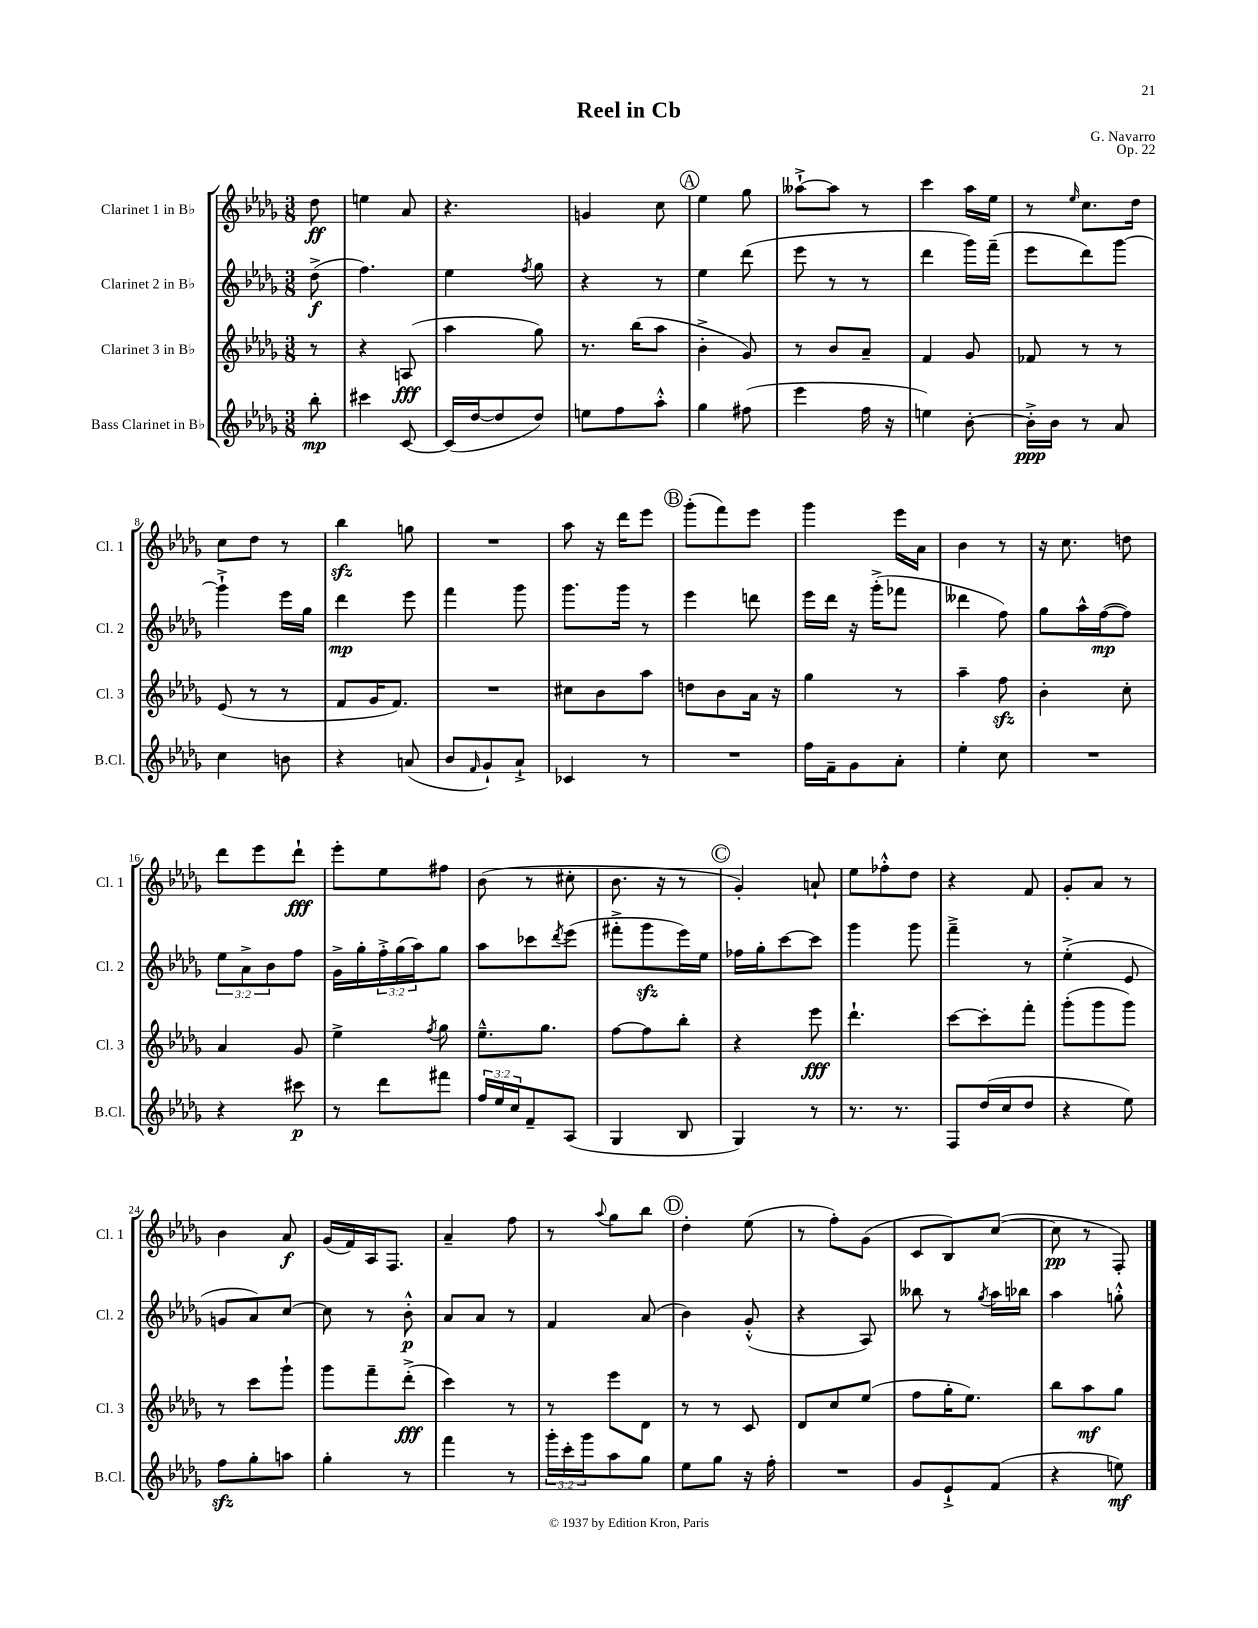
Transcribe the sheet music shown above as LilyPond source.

\header { title = "Reel in Cb" composer = "G. Navarro" opus = "Op. 22" }
<<
\new StaffGroup <<
\new Staff = "s0" \with { instrumentName = "Clarinet 1 in Bb" shortInstrumentName = "Cl. 1" } {
    \clef treble \key des \major \numericTimeSignature \time 3/8 \partial 8
    des''8\ff |
    e''4 aes'8 |
    r4. |
    g'4 c''8 |
    \mark \markup { \circle "A" } ees''4 ges''8 |
    aeses''8~-!-> aeses''8 r8 |
    c'''4 aes''16 ees''16 |
    r8 \grace { ees''16 } c''8. des''16 |
    c''8 des''8 r8 |
    bes''4\sfz g''8 |
    R4. |
    aes''8 r16 des'''16 ees'''8 |
    \mark \markup { \circle "B" } ges'''8-.( f'''8) ees'''8 |
    ges'''4 ees'''16 aes'16 |
    bes'4 r8 |
    r16 c''8. d''8 |
    des'''8 ees'''8 des'''8-!\fff |
    ees'''8-. ees''8 fis''8 |
    bes'8( r8 cis''8-. |
    bes'8. r16 r8 |
    \mark \markup { \circle "C" } ges'4-.) a'8-! |
    ees''8 fes''8-.-^ des''8 |
    r4 f'8 |
    ges'8-. aes'8 r8 |
    bes'4 aes'8\f |
    ges'16( f'16) aes16 f8. |
    aes'4-- f''8 |
    r8 \appoggiatura { aes''8 } ges''8 bes''8 |
    \mark \markup { \circle "D" } des''4-. ees''8( |
    r8 f''8-.) ges'8( |
    c'8 bes8) c''8~( |
    c''8\pp r8 f8-.) \bar "|." |
}
\new Staff = "s1" \with { instrumentName = "Clarinet 2 in Bb" shortInstrumentName = "Cl. 2" } {
    \clef treble \key des \major \numericTimeSignature \time 3/8 \override Staff.TupletNumber.text = #tuplet-number::calc-fraction-text \partial 8
    des''8->\f( |
    f''4.) |
    ees''4 \acciaccatura { f''8 } ges''8 |
    r4 r8 |
    \mark \markup { \circle "A" } ees''4 des'''8( |
    ees'''8 r8 r8 |
    des'''4 ges'''16) f'''16--( |
    ees'''8 des'''8) ges'''8~ |
    ges'''4-!-> ees'''16 ges''16 |
    des'''4\mp ees'''8 |
    f'''4 ges'''8 |
    ges'''8. ges'''16 r8 |
    \mark \markup { \circle "B" } ees'''4 d'''8 |
    ees'''16 des'''16 r16 ges'''16-.->( fes'''8 |
    deses'''4 f''8) |
    ges''8 aes''16-^ f''16~\mp( f''8) |
    \tuplet 3/2 { ees''8 aes'8-> bes'8 } f''8 |
    ges'16-> ges''16-. \tuplet 3/2 { f''16-.-> ges''16( aes''16) } ges''8 |
    aes''8 ces'''8 \acciaccatura { des'''8 } ees'''8( |
    fis'''8-.-> ges'''8\sfz ees'''16) ees''16 |
    \mark \markup { \circle "C" } fes''16 ges''16-. c'''8~ c'''8 |
    ges'''4 ges'''8 |
    f'''4---> r8 |
    ees''4-.->( ees'8 |
    g'8 aes'8) c''8~ |
    c''8 r8 bes'8-.-^\p |
    aes'8 aes'8 r8 |
    f'4 aes'8( |
    \mark \markup { \circle "D" } bes'4) ges'8-.-^( |
    r4 aes8) |
    beses''8 r8 \acciaccatura { ges''8 } aes''16 bes''16 |
    aes''4 g''8-.-^ \bar "|." |
}
\new Staff = "s2" \with { instrumentName = "Clarinet 3 in Bb" shortInstrumentName = "Cl. 3" } {
    \clef treble \key des \major \numericTimeSignature \time 3/8 \partial 8
    r8 |
    r4 a8\fff( |
    aes''4 ges''8) |
    r8. bes''16( aes''8 |
    \mark \markup { \circle "A" } bes'4-.-> ges'8) |
    r8 bes'8 aes'8-- |
    f'4 ges'8 |
    fes'8 r8 r8 |
    ees'8( r8 r8 |
    f'8 ges'16 f'8.) |
    R4. |
    cis''8 bes'8 aes''8 |
    \mark \markup { \circle "B" } d''8 bes'8 aes'16 r16 |
    ges''4 r8 |
    aes''4-- f''8\sfz |
    bes'4-. c''8-. |
    aes'4 ges'8 |
    ees''4-> \acciaccatura { f''8 } ges''8 |
    ees''8.---^ ges''8. |
    f''8~ f''8 bes''8-. |
    \mark \markup { \circle "C" } r4 ees'''8\fff |
    des'''4.-! |
    c'''8~ c'''8-. f'''8-. |
    ges'''8-.( ges'''8 ges'''8) |
    r8 c'''8 ges'''8-! |
    ges'''8 f'''8-- des'''8-.->\fff( |
    c'''4) r8 |
    r8 ees'''8 des'8 |
    \mark \markup { \circle "D" } r8 r8 c'8 |
    des'8 c''8 ees''8( |
    f''8 ges''16-. ees''8.) |
    bes''8 aes''8\mf ges''8 \bar "|." |
}
\new Staff = "s3" \with { instrumentName = "Bass Clarinet in Bb" shortInstrumentName = "B.Cl." } {
    \clef treble \key des \major \numericTimeSignature \time 3/8 \override Staff.TupletNumber.text = #tuplet-number::calc-fraction-text \partial 8
    bes''8-.\mp |
    cis'''4 c'8~ |
    c'16( des''16~ des''8 des''8) |
    e''8 f''8 aes''8-.-^ |
    \mark \markup { \circle "A" } ges''4 fis''8( |
    ees'''4 f''16 r16 |
    e''4) bes'8~-. |
    bes'16-.->\ppp bes'16 r8 aes'8 |
    c''4 b'8 |
    r4 a'8( |
    bes'8 \grace { f'16 } ges'8-!) aes'8-!-> |
    ces'4 r8 |
    \mark \markup { \circle "B" } R4. |
    f''16 f'16-- ges'8 aes'8-. |
    ees''4-. c''8 |
    R4. |
    r4 cis'''8\p |
    r8 des'''8 fis'''8 |
    \tuplet 3/2 { f''16 ees''16 c''16 } f'8-- aes8( |
    ges4 bes8 |
    \mark \markup { \circle "C" } ges4) r8 |
    r8. r8. |
    f8 des''16( c''16 des''8 |
    r4 ees''8) |
    f''8\sfz ges''8-. a''8 |
    ges''4-. r8 |
    f'''4 r8 |
    \tuplet 3/2 { ges'''16-. c'''16-. ges'''16 } aes''8 ges''8 |
    \mark \markup { \circle "D" } ees''8 ges''8 r16 f''16-. |
    R4. |
    ges'8 ees'8-!-> f'8( |
    r4 e''8\mf) \bar "|." |
}
>>
>>
